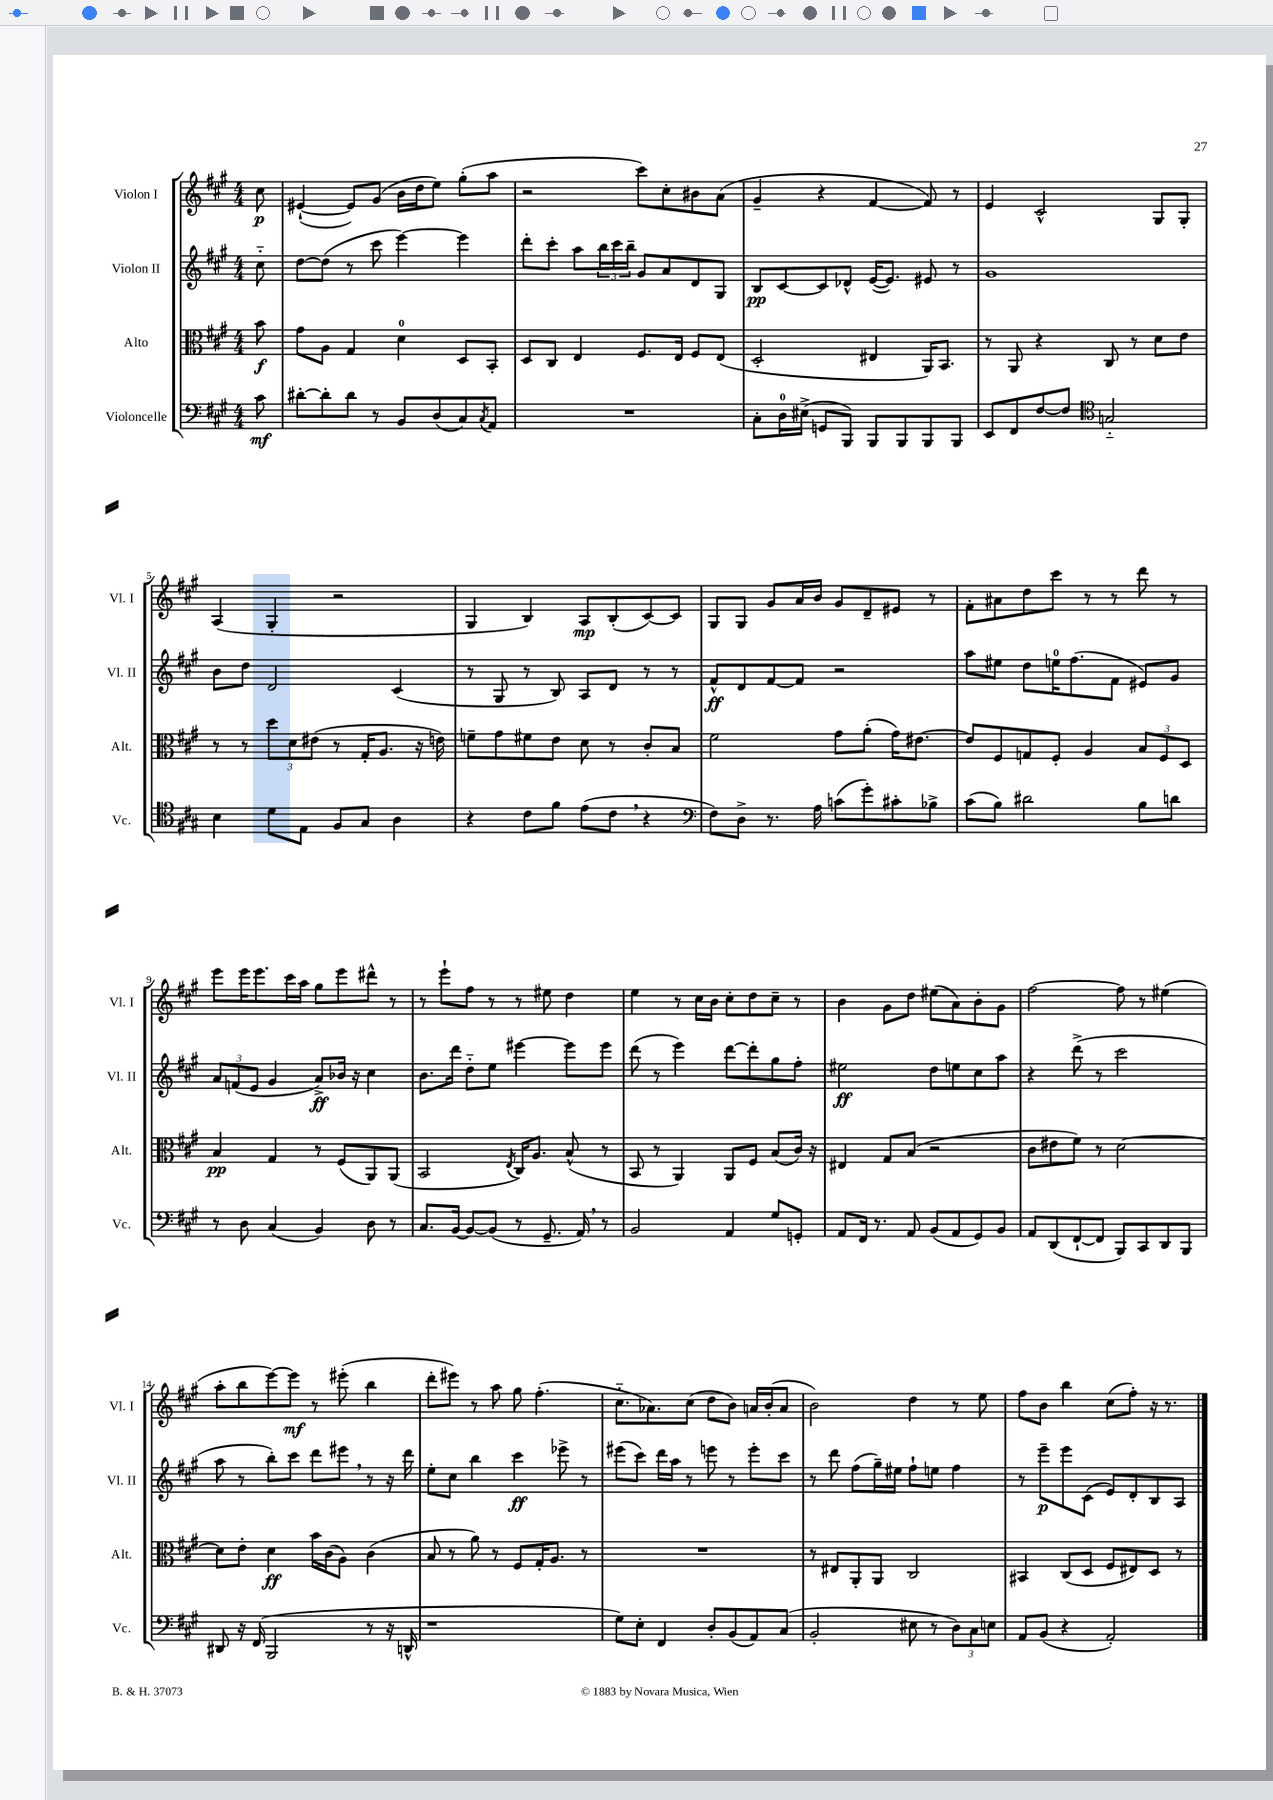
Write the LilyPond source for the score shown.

<<
\new StaffGroup <<
\new Staff = "s0" \with { instrumentName = "Violon I" shortInstrumentName = "Vl. I" } {
    \clef treble \key a \major \numericTimeSignature \time 4/4 \partial 8
    cis''8\p |
    eis'4~-!( eis'8) gis'8( b'16 d''16 e''8) gis''8-.( a''8 |
    r2 cis'''8) cis''8-. bis'8 a'8( |
    gis'4-- r4 fis'4~ fis'8) r8 |
    e'4 cis'2-^ gis8 gis8-. |
    a4( gis4-. r2 |
    gis4 b4) a8\mp b8-.( cis'8~) cis'8 |
    gis8 gis8 gis'8 a'16 b'16 gis'8 d'8-- eis'8 r8 |
    fis'8-. ais'8 d''8 cis'''8 r8 r8 d'''8 r8 |
    e'''8 e'''16 e'''8. cis'''16 a''16 gis''8 e'''8 dis'''8-^ r8 |
    r8 e'''8-! fis''8 r8 r8 eis''8 d''4 |
    e''4 r8 cis''16 b'16 cis''8-. d''8 cis''8-- r8 |
    b'4 gis'8 d''8 eis''8( a'8) b'8-. gis'8 |
    fis''2~ fis''8 r8 eis''4( |
    a''8-. b''8 e'''8~) e'''8\mf r8 eis'''8-.( b''4 |
    d'''8-. eis'''8) r8 a''8 gis''8 fis''4.-.( |
    cis''8.-_ aes'8.) cis''8( d''8 b'8) a'16 b'16-.( a'8 |
    b'2) d''4 r8 e''8 |
    fis''8 b'8 b''4 cis''8( fis''8-.) r16 r8. \bar "|." |
}
\new Staff = "s1" \with { instrumentName = "Violon II" shortInstrumentName = "Vl. II" } {
    \clef treble \key a \major \numericTimeSignature \time 4/4 \partial 8
    cis''8-_ |
    d''8~ d''8( r8 cis'''8 e'''4~) e'''4 |
    d'''8-. cis'''8-. a''8 \tuplet 3/2 { b''16 cis'''16 b''16-- } gis'8 a'8 d'8 gis8 |
    b8\pp cis'8~ cis'8 des'8-^ e'16~( e'8.) eis'8 r8 |
    gis'1 |
    b'8 d''8 d'2 cis'4( |
    r8 gis8 r8 b8) a8 d'8 r8 r8 |
    fis'8-^\ff d'8 fis'8~ fis'8 r2 |
    a''8 eis''8 d''8 e''16-0 fis''8.( fis'8 eis'8) gis'8 |
    \tuplet 3/2 { a'8 f'8( e'8 } gis'4 a'8->\ff) bes'16 r16 cis''4 |
    b'8. d'''16 d''8-_ e''8 eis'''4~ eis'''8 eis'''8 |
    d'''8( r8 e'''4) d'''8~ d'''8-. gis''8 fis''8-. |
    eis''2\ff d''8 e''8 cis''8 a''8 |
    r4 d'''8->( r8 cis'''2 |
    a''8 r8 b''8-.) cis'''8 d'''8 eis'''8 \breathe r8 r16 d'''16 |
    e''8-. cis''8 b''4 cis'''4\ff ees'''8-> r8 |
    eis'''8( cis'''8) d'''16 a''16 r8 e'''8 r8 e'''8-. cis'''8 |
    r8 d'''8 fis''8( gis''16--) eis''16 fis''8-! e''8 fis''4 |
    r8 e'''8--\p e'''8 cis'8( e'8) d'8-. b8 a8 \bar "|." |
}
\new Staff = "s2" \with { instrumentName = "Alto" shortInstrumentName = "Alt." } {
    \clef alto \key a \major \numericTimeSignature \time 4/4 \partial 8
    b'8\f |
    gis'8 a8 gis4 d'4-0 d8 b,8-. |
    d8 cis8 e4 fis8. e16 fis8 e8( |
    d2-. eis4 a,16) b,8. |
    r8 a,8 r4 cis8 r8 d'8 e'8 |
    r8 r8 \tuplet 3/2 { d''8 d'8 eis'8( } r8 gis16-. a8. r16 e'16) |
    f'8-- gis'8 fis'8 e'8 d'8 r8 cis'8-. b8 |
    fis'2 gis'8 a'8-.( gis'16) eis'8.~ |
    eis'8 fis8 g8 fis8-. a4 \tuplet 3/2 { b8 fis8 d8 } |
    b4\pp gis4 r8 fis8( a,8) a,8( |
    b,2 \acciaccatura { e8 } cis16) a8. b8-^( r8 |
    b,8 r8 a,4) a,8 fis8 b8( cis'16) r16 |
    eis4 gis8 b8( r2 |
    cis'8 eis'8 fis'8) r8 d'2~ |
    d'8 e'8-. d'4\ff b'16 cis'16( a8) cis'4( |
    b8 r8 a'8) r8 fis8 gis16-. a8. r8 |
    R1 |
    r8 eis8 a,8-. a,8 cis2 |
    bis,4 cis8( d8 fis8 eis8) d8 r8 \bar "|." |
}
\new Staff = "s3" \with { instrumentName = "Violoncelle" shortInstrumentName = "Vc." } {
    \clef bass \key a \major \numericTimeSignature \time 4/4 \partial 8
    cis'8\mf |
    dis'8~-. dis'8-. dis'8 r8 b,8 d8( cis8) \acciaccatura { cis8 } a,8 |
    R1 |
    cis8-. d16-0 eis16->( g,8 b,,8) b,,8 b,,8 b,,8 b,,8 |
    e,8 fis,8 fis8~ fis8 \clef tenor g2-_ |
    b4 d'8 e8 fis8 gis8 a4 |
    r4 cis'8 fis'8 e'8( cis'8 \breathe r4 |
    \clef bass fis8) d8-> r8. a16 c'8( gis'8-.) cis'8-. bes8-> |
    cis'8( b8) dis'2 b8 d'8 |
    r8 d8 cis4( b,4) d8 r8 |
    cis8. b,16~ b,8~ b,8( r8 gis,8.-- a,16) \breathe r8 |
    b,2 a,4 gis8 g,8-. |
    a,8 fis,16 r8. a,8 b,8( a,8 gis,8) b,8 |
    a,8 d,8( fis,8~-! fis,8 b,,8) cis,8 d,8 b,,8 |
    dis,8 r16 fis,16( b,,2 r8 r16 d,16-^ |
    r1 |
    gis8) e8-. fis,4 d8-. b,8( a,8) cis8( |
    b,2-. eis8 r8 \tuplet 3/2 { d8) cis8 e8 } |
    a,8 b,8( r4 a,2-.) \bar "|." |
}
>>
>>
